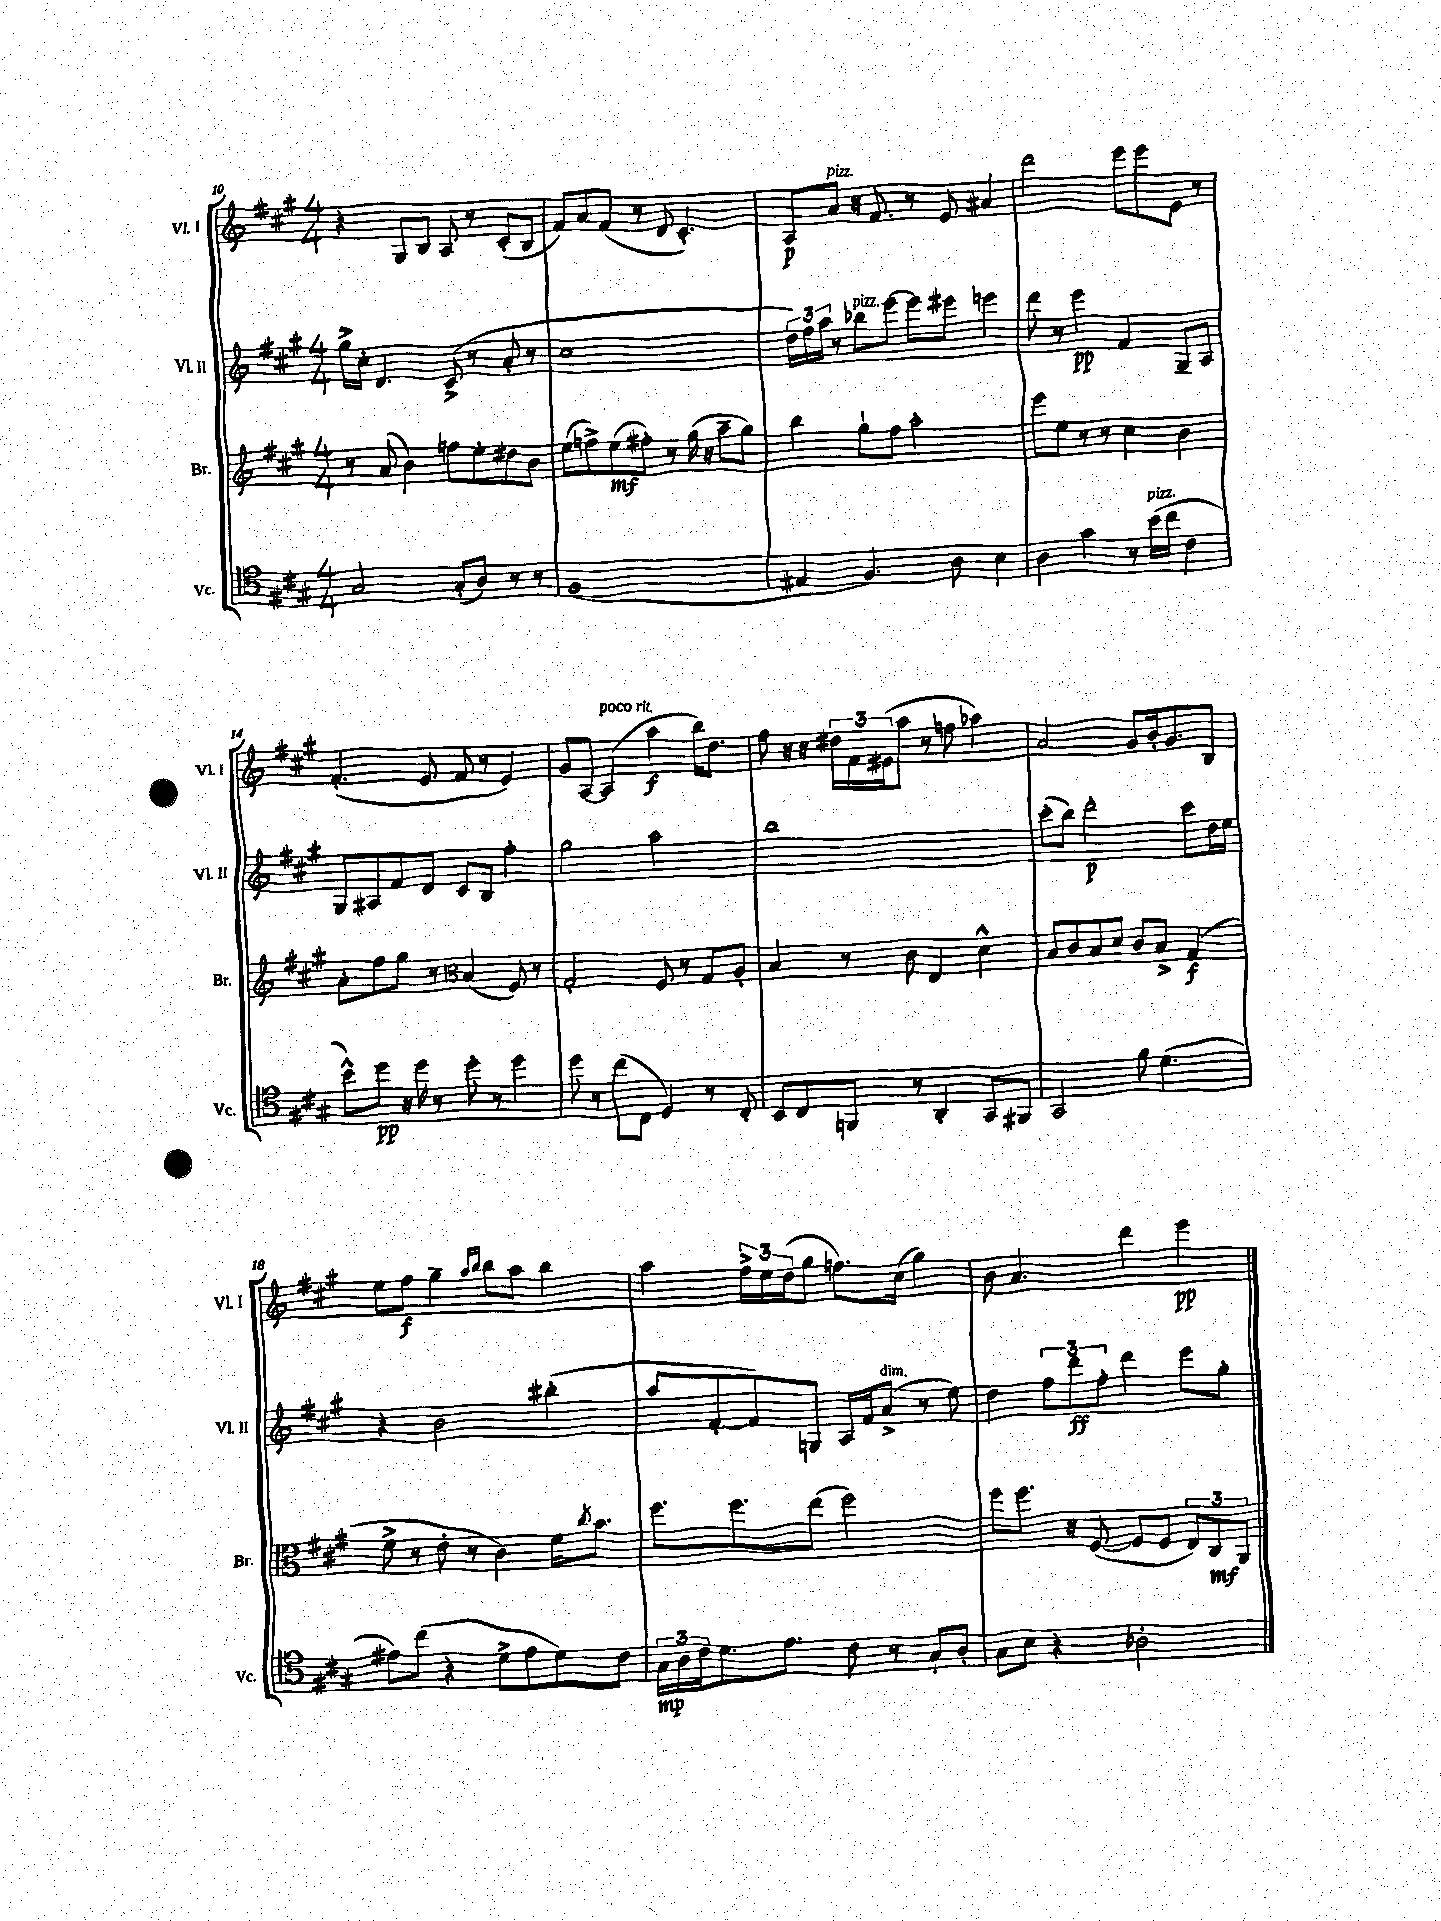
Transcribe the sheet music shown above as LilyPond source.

<<
\new StaffGroup <<
\new Staff = "s0" \with { instrumentName = "Vl. I" shortInstrumentName = "Vl. I" } {
    \clef treble \key a \major \numericTimeSignature \time 4/4
    r4 gis8 b8 a8 r8 cis'8-.( b8 |
    fis'8) a'8 fis'8( r8 d'8 cis'4.-.) |
    a8\p a'8^\markup { \italic "pizz." } r16 fis'8. r8 e'8 ais'4 |
    d'''2 e'''8 e'''8 e'8 r8 |
    fis'4.-.( e'8 fis'8 r8 e'4) |
    gis'8 a8~ a4^\markup { \italic "poco rit." }( a''4\f b''16) d''8. |
    fis''8 r16 r16 \tuplet 3/2 { dis''16 fis'16 eis'16( } a''8 r8 f''8 aes''4) |
    a'2 gis'8 b'16-. gis'8. b8 |
    e''8 fis''8\f gis''4-- \grace { a''16 b''16 } b''8 a''8 b''4 |
    a''4 \tuplet 3/2 { fis''16-> e''16 d''16( } gis''8 f''8.) cis''16( gis''4) |
    b'8 a'4. d'''4 e'''4\pp \bar "|." |
}
\new Staff = "s1" \with { instrumentName = "Vl. II" shortInstrumentName = "Vl. II" } {
    \clef treble \key a \major \numericTimeSignature \time 4/4
    gis''16-> cis''16-. d'4. cis'8->( r8 a'8-. r8 |
    cis''1 |
    \tuplet 3/2 { d''16) fis''16 a''16 } r8 bes''8^\markup { \italic "pizz." } e'''8~ e'''8 eis'''8 e'''4 |
    d'''8 r8 e'''4\pp fis'4 gis8-- a8 |
    gis8 ais8 fis'8 d'8 cis'8 b8 fis''4-. |
    gis''2 a''2 |
    b''1 |
    cis'''8-.( b''8) d'''2-.\p cis'''8 d''16 e''16 |
    r4 b'2 bis''4-.( |
    a''8 fis'8~-. fis'8) g8 a16 fis'16 a'8->^\markup { \italic "dim." }( r8 e''8) |
    d''4 \tuplet 3/2 { fis''8 d'''8\ff fis''8-. } d'''4 e'''8 gis''8-. \bar "|." |
}
\new Staff = "s2" \with { instrumentName = "Br." shortInstrumentName = "Br." } {
    \clef treble \key a \major \numericTimeSignature \time 4/4
    r8 a'8( b'4) f''8 e''8-. dis''8 b'8 |
    e''8( f''8->) e''8\mf( fis''8-.) r8 gis''16( r16 a''8-- gis''8) |
    b''4 gis''8-! fis''8 a''2-. |
    e'''8 e''8 r8 r8 cis''4 b'4 |
    a'8-. fis''8 gis''8 r8 \clef alto b4( fis8) r8 |
    gis2-. fis8 r8 gis8 a8-. |
    b4 r8 cis'8 e4 d'4-^ |
    b8 cis'8 b8 d'8 cis'8 b8-> gis4\f( |
    fis'8-> r8 e'8-. r8 cis'4) fis'16 \acciaccatura { cis''8 } b'8. |
    fis''8. fis''8. e''8( fis''2) |
    fis''8 fis''8. r16 fis8~( fis8 fis8 \tuplet 3/2 { e8) cis8\mf a,8 } \bar "|." |
}
\new Staff = "s3" \with { instrumentName = "Vc." shortInstrumentName = "Vc." } {
    \clef tenor \key a \major \numericTimeSignature \time 4/4
    gis2 gis8-.( a8) r8 r8 |
    fis1( |
    eis4 fis4.) a8 b4 |
    a4 gis'4 r8 b'16^\markup { \italic "pizz." }( cis''16 cis'4 |
    b'8-^) d''8\pp r16 d''16 r8 d''8-. r8 d''4 |
    d''8 r8 cis''8( cis8 d4) r8 cis8-. |
    b,8 cis8 f,8 r8 a,4-. gis,8 fis,8 |
    gis,2 fis'8 d'4.( |
    eis'8) cis''8( r4 d'8-> eis'8 d'8) cis'8 |
    \tuplet 3/2 { gis16\mp a16 cis'16 } d'8. e'8. cis'8 r8 gis8-! a8-. |
    gis8 b8 r4 aes2-. \bar "|." |
}
>>
>>
\layout { \context { \Score currentBarNumber = #10 } }
